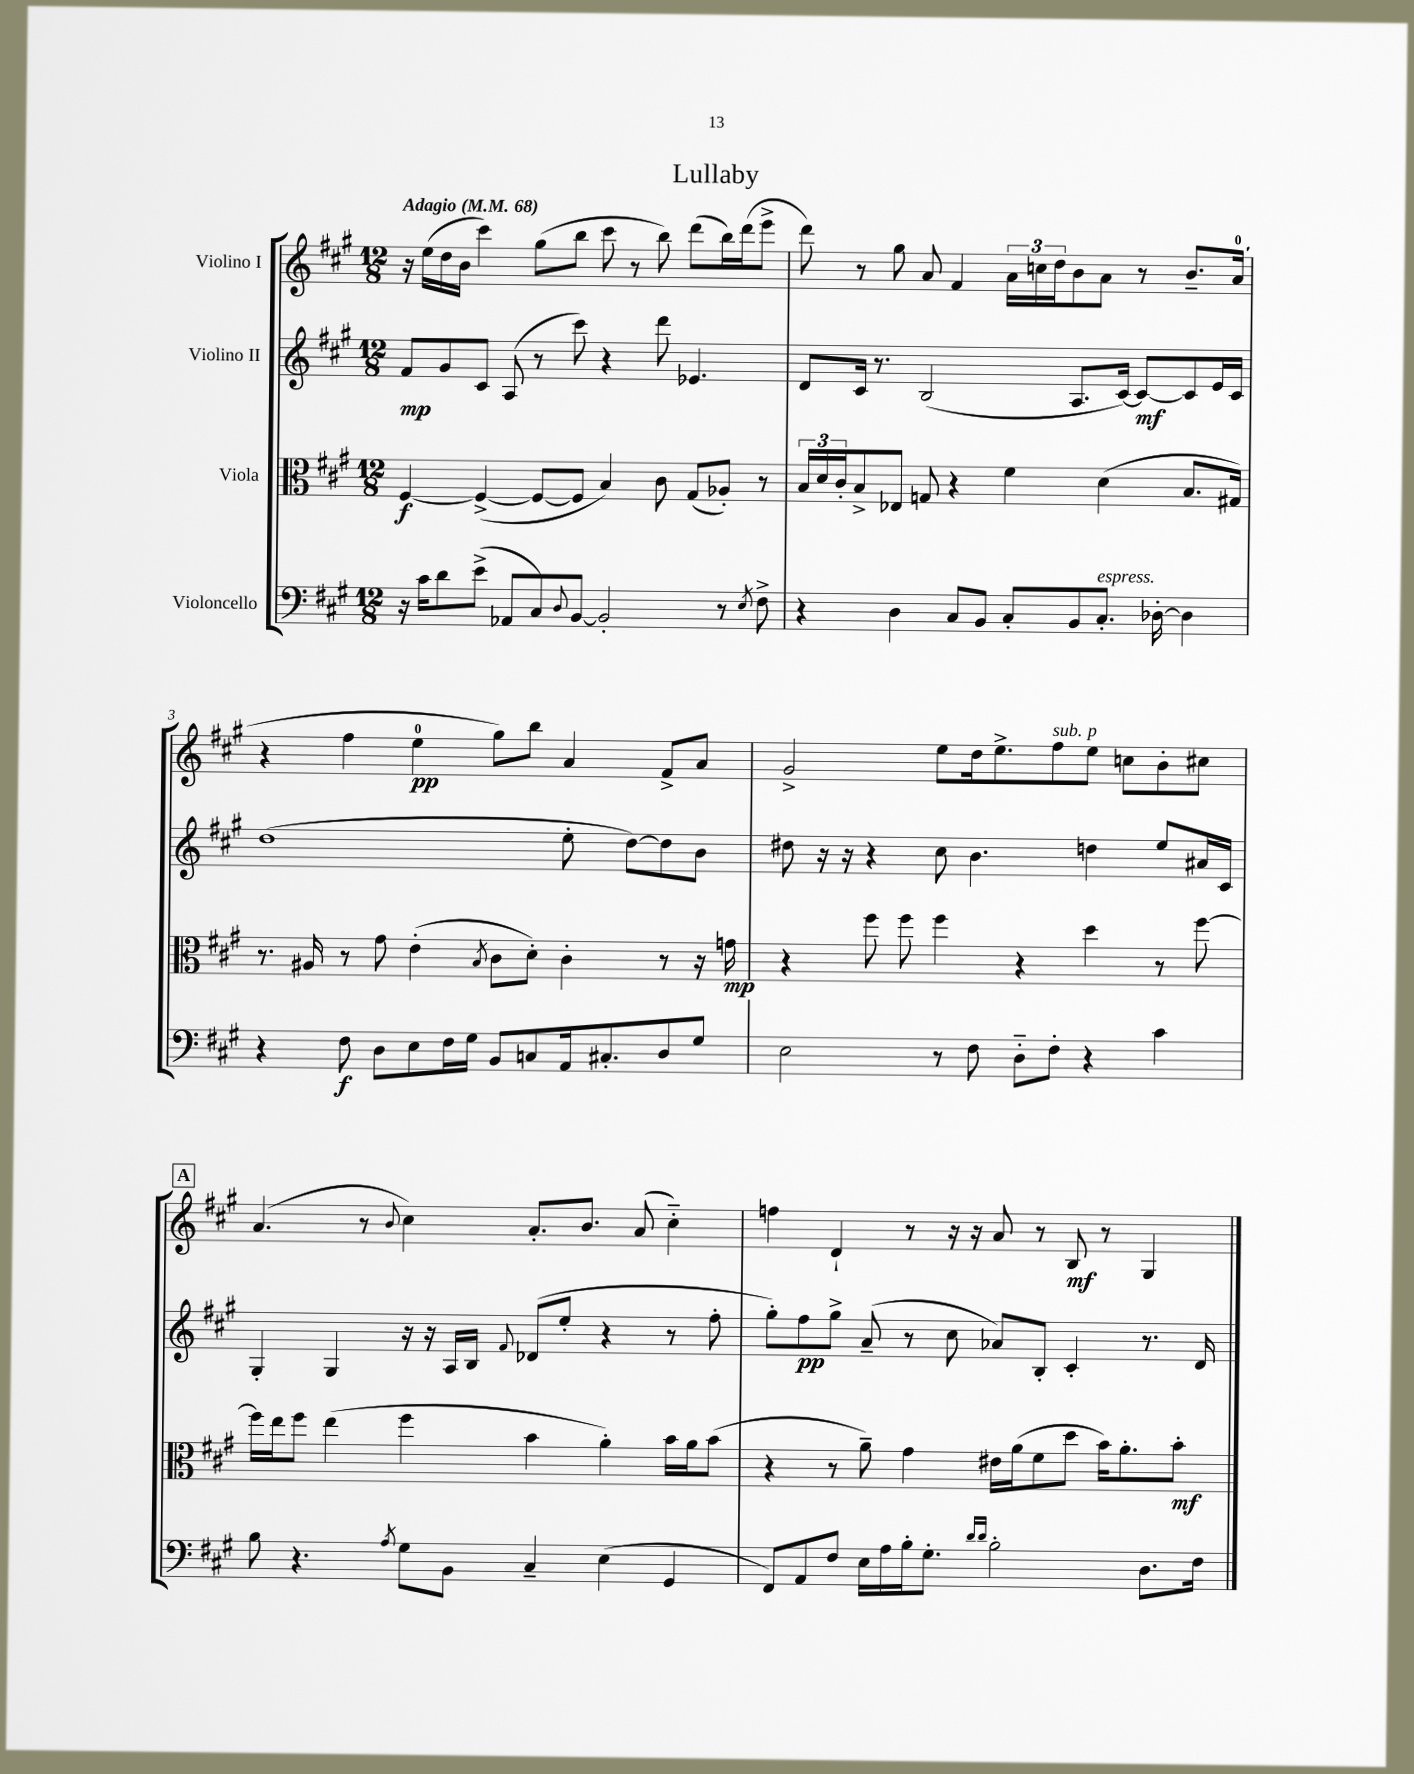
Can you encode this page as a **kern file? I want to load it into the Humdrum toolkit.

**kern	**dynam	**kern	**dynam	**kern	**dynam	**kern	**dynam
*part4	*part4	*part3	*part3	*part2	*part2	*part1	*part1
*staff4	*staff4	*staff3	*staff3	*staff2	*staff2	*staff1	*staff1
*I"Violoncello	*	*I"Viola	*	*I"Violino II	*	*I"Violino I	*
*clefF4	*	*clefC3	*	*clefG2	*	*clefG2	*
*k[f#c#g#]	*	*k[f#c#g#]	*	*k[f#c#g#]	*	*k[f#c#g#]	*
*M12/8	*	*M12/8	*	*M12/8	*	*M12/8	*
*MM68	*	*MM68	*	*MM68	*	*MM68	*
=1	=1	=1	=1	=1	=1	=1	=1
!	!	!	!	!	!	!LO:TX:a:B:t=Adagio	!
16r	.	[4F#/	f	8f#/L	mp	16r	.
16c#\KL	.	.	.	.	.	(16ee\LL	.
8d\	.	.	.	8g#/	.	16dd\	.
.	.	.	.	.	.	16b\JJ	.
(8e^\J	.	(4F#^/_	.	8c#/J	.	4ccc#\)	.
8AA-X/L	.	.	.	(8A/	.	.	.
8C#/)	.	8F#/L_	.	8r	.	(8gg#\L	.
8qqD/	.	.	.	.	.	.	.
[8BB/J	.	8F#/J]	.	8ccc#\)	.	8bb\J	.
2BB'/]	.	4B/)	.	4r	.	8ccc#\	.
.	.	.	.	.	.	8r	.
.	.	8c#\	.	8ddd\	.	8bb\)	.
.	.	(8G#/L	.	4.e-X/	.	(8ddd\L	.
8r	.	8A-X'/J)	.	.	.	16bb\L)	.
.	.	.	.	.	.	(16ddd\J	.
8qE/	.	.	.	.	.	.	.
8F#^\	.	8r	.	.	.	8eee^\J	.
=2	=2	=2	=2	=2	=2	=2	=2
4r	.	24B/LL	.	8d/L	.	8ddd\)	.
.	.	24d/	.	.	.	.	.
.	.	24c#'/J	.	.	.	.	.
.	.	8B^/	.	16c#/Jk	.	8r	.
.	.	.	.	8.r	.	.	.
4D\	.	8E-X/J	.	.	.	8gg#\	.
.	.	8Gn/	.	(2B/	.	8a/	.
8C#/L	.	4r	.	.	.	4f#/	.
8BB/J	.	.	.	.	.	.	.
8C#'/L	.	4f#\	.	.	.	24a\LL	.
.	.	.	.	.	.	24ccn\	.
.	.	.	.	.	.	24dd\J	.
8BB/	.	.	.	8.A/L	.	8b\	.
!LO:TX:a:i:t=espress.	!	!	!	!	!	!	!
8.C#'/J	.	(4d\	.	.	.	8a\J	.
.	.	.	.	[16c#/Jk)	.	.	.
.	.	.	.	8c#/L_	mf	8r	.
[16D-X'\	.	.	.	.	.	.	.
4D-\]	.	8.B/L	.	8c#/]	.	8.b~/L	.
.	.	.	.	16e/L	.	.	.
.	.	16G#X/Jk)	.	16c#/JJ	.	(16a/Jk	.
!!LO:LB:g=z
=3	=3	=3	=3	=3	=3	=3	=3
4r	.	8.r	.	(1dd	.	4r	.
.	.	16A#X/	.	.	.	.	.
8F#\	f	8r	.	.	.	4ff#\	.
8D\L	.	8g#\	.	.	.	.	.
8E\	.	(4e'\	.	.	.	4ee\	pp
16F#\L	.	.	.	.	.	.	.
16G#\JJ	.	.	.	.	.	.	.
.	.	8qB/	.	.	.	.	.
8BB/L	.	8c#\L	.	.	.	8gg#\L)	.
8Cn/	.	8d'\J)	.	.	.	8bb\J	.
16AA/k	.	4c#'\	.	8ee'\	.	4a/	.
8.C#X'/	.	.	.	.	.	.	.
.	.	.	.	[8dd\L)	.	.	.
8D/	.	8r	.	8dd\]	.	8f#^/L	.
8G#/J	.	16r	.	8b\J	.	8a/J	.
.	.	16gn\	mp	.	.	.	.
=4	=4	=4	=4	=4	=4	=4	=4
2E\	.	4r	.	8dd#X\	.	2g#^/	.
.	.	.	.	16r	.	.	.
.	.	.	.	16r	.	.	.
.	.	8ff#\	.	4r	.	.	.
.	.	8ff#\	.	.	.	.	.
8r	.	4ff#\	.	8cc#\	.	8ee\L	.
8F#\	.	.	.	4.b\	.	16dd\k	.
.	.	.	.	.	.	8.ee^\	.
8D\L	.	4r	.	.	.	.	.
!	!	!	!	!	!	!LO:TX:a:i:t=sub. p	!
8F#'\J	.	.	.	.	.	8ff#\	.
4r	.	4dd\	.	4ddn\	.	8ee\J	.
.	.	.	.	.	.	8ccn\L	.
4c#\	.	8r	.	8ee/L	.	8b'\	.
.	.	[8ff#\	.	16a#X/L	.	8cc#X\J	.
.	.	.	.	16c#/JJ	.	.	.
!!LO:LB:g=z
!!LO:REH:place=s1:t=A
=5	=5	=5	=5	=5	=5	=5	=5
8B\	.	16ff#\LL]	.	4G#'/	.	(4.a/	.
.	.	16ee\J	.	.	.	.	.
4.r	.	8ff#\J	.	.	.	.	.
.	.	(4ee\	.	4G#/	.	.	.
.	.	.	.	.	.	8r	.
8qA/	.	.	.	.	.	8qqb/	.
8G#\L	.	4ff#\	.	16r	.	4cc#\)	.
.	.	.	.	16r	.	.	.
8BB\J	.	.	.	16A/LL	.	.	.
.	.	.	.	16B/JJ	.	.	.
.	.	.	.	8qqf#/	.	.	.
4C#~/	.	4b\	.	(8d-X/L	.	8.a'/L	.
.	.	.	.	8ee'/J	.	.	.
.	.	.	.	.	.	8.b/J	.
(4E\	.	4a'\)	.	4r	.	.	.
.	.	.	.	.	.	(8a/	.
4GG#/	.	16b\LL	.	8r	.	4cc#\)	.
.	.	16a\J	.	.	.	.	.
.	.	(8b\J	.	8ff#'\	.	.	.
=6	=6	=6	=6	=6	=6	=6	=6
8FF#/L)	.	4r	.	8gg#'\L)	.	4ffn\	.
8AA/	.	.	.	8ff#\	pp	.	.
8F#/J	.	8r	.	8gg#^\J	.	4d`/	.
16E\LL	.	8a~\)	.	(8a~/	.	.	.
16A\	.	.	.	.	.	.	.
16B'\J	.	4g#\	.	8r	.	8r	.
8.G#'\J	.	.	.	.	.	.	.
.	.	.	.	8cc#\	.	16r	.
.	.	.	.	.	.	16r	.
16qqd/LL	.	.	.	.	.	.	.
16qqd/JJ	.	.	.	.	.	.	.
2B'\	.	16e#X\LL	.	8a-X/L)	.	8a/	.
.	.	(16a\J	.	.	.	.	.
.	.	8f#\	.	8B'/J	.	8r	.
.	.	8dd\J	.	4c#'/	.	8B/	mf
.	.	16b\KL)	.	.	.	8r	.
.	.	8.a'\	.	.	.	.	.
8.D\L	.	.	.	8.r	.	4G#/	.
.	.	8b'\J	mf	.	.	.	.
16F#\Jk	.	.	.	16d/	.	.	.
==	==	==	==	==	==	==	==
*-	*-	*-	*-	*-	*-	*-	*-
